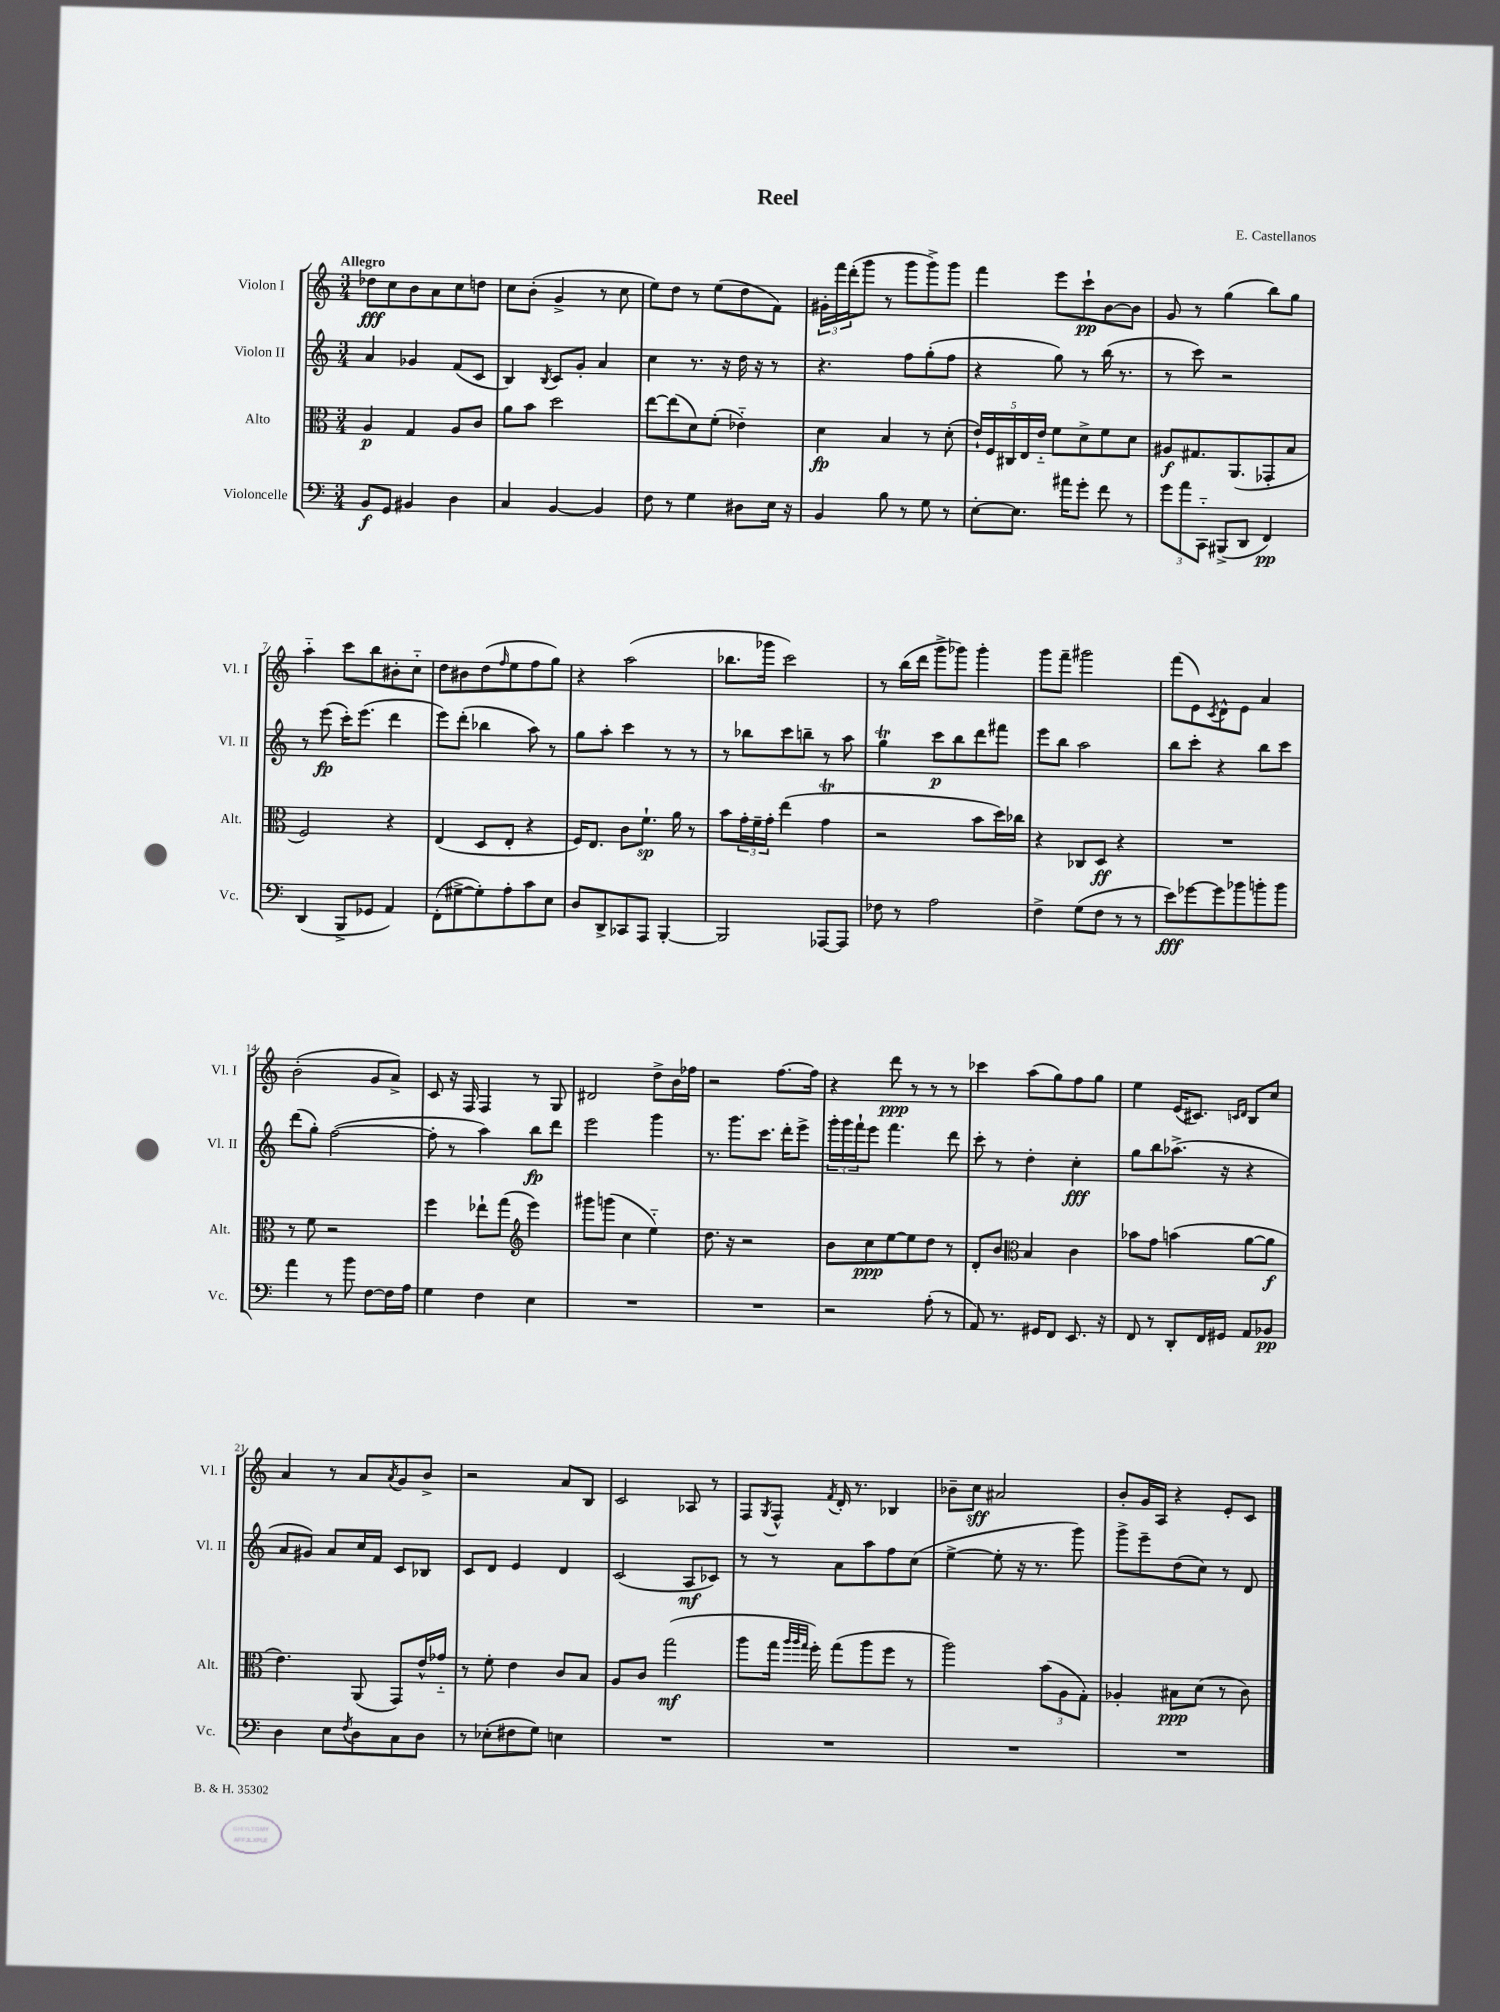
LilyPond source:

\header { title = "Reel" composer = "E. Castellanos" }
<<
\new StaffGroup <<
\new Staff = "s0" \with { instrumentName = "Violon I" shortInstrumentName = "Vl. I" } {
    \clef treble \key c \major \numericTimeSignature \time 3/4 \tempo "Allegro"
    des''8\fff c''8 b'8 a'8 c''8 d''8 |
    c''8 b'8-.( g'4-> r8 c''8 |
    e''8) d''8 r8 e''8( d''8 f'8) |
    \tuplet 3/2 { gis'16-. f'''16 d'''16-.( } g'''8 r8 g'''8 g'''8->) g'''8 |
    f'''4 e'''8 c'''8-!\pp b'8~ b'8 |
    g'8 r8 g''4( b''8) g''8 |
    a''4-_ c'''8 b''8 bis'8-. c''8-_ |
    d''8 bis'8 d''8( \grace { f''16 } e''8 f''8 g''8) |
    r4 a''2( |
    bes''8. ges'''16 c'''2) |
    r8 b''16( d'''16 g'''8-> ges'''8) ges'''4-. |
    g'''8 f'''8-- gis'''2 |
    f'''8( e'8) \acciaccatura { c'8 } d'8-^ e'8 a'4 |
    b'2-.( g'8 a'8->) |
    c'8 r16 f16 f4 r8 g8 |
    dis'2 d''8-> b'16 fes''16 |
    r2 f''8.~ f''16 |
    r4 d'''8\ppp r8 r8 r8 |
    ces'''4 a''8( g''8) f''8 g''8 |
    e''4 e'16( cis'8.) \grace { c'16 d'16 } b8 c''8 |
    a'4 r8 a'8 \acciaccatura { a'8 } g'8 b'8-> |
    r2 a'8 b8 |
    c'2 aes8 r8 |
    f8 \acciaccatura { g8 } f8-^ \acciaccatura { f'8 } d'16-. r8. bes4 |
    bes'8-- c''8\sff ais'2 |
    b'8-. g'16 a16 r4 e'8-. c'8 \bar "|." |
}
\new Staff = "s1" \with { instrumentName = "Violon II" shortInstrumentName = "Vl. II" } {
    \clef treble \key c \major \numericTimeSignature \time 3/4
    a'4 ges'4 f'8( c'8 |
    b4) \acciaccatura { b8 } c'8 g'8-. a'4 |
    c''4 r8. r16 d''16 r16 r8 |
    r4. f''8 g''8-.( f''8 |
    r4 g''8) r8 b''16( r8. |
    r8 c'''8) r2 |
    r8 e'''8\fp( c'''16-.) e'''8.( d'''4 |
    e'''8) d'''8-.( bes''4 a''8) r8 |
    g''8 a''8-. c'''4 r8 r8 |
    r8 bes''8 c'''8 b''8-- r8 a''8 |
    g''4\trill c'''8\p b''8 d'''8 fis'''8 |
    e'''8 b''8 a''2 |
    b''8 c'''8-. r4 b''8 c'''8 |
    d'''8( g''8-.) f''2~( |
    f''8-. r8 a''4) b''8\fp d'''8 |
    e'''2 g'''4 |
    r8. g'''8. c'''8. d'''16-. e'''8-> |
    \tuplet 3/2 { g'''16-. g'''16 f'''16-! } e'''8 f'''4. d'''8 |
    c'''8-. r8 d''4-. c''4-.\fff |
    g''8 b''8 aes''8.->( r16 r4 |
    a'8 gis'8) a'8 c''16 f'16 c'8 bes8 |
    c'8 d'8 e'4 d'4 |
    c'2( a8\mf ces'8) |
    r8 r8 a'8 a''8 f''8 c''8( |
    e''4~-> e''8-. r16 r8. g'''8) |
    g'''8-> e'''8-- d''8( c''8) r8 d'8 \bar "|." |
}
\new Staff = "s2" \with { instrumentName = "Alto" shortInstrumentName = "Alt." } {
    \clef alto \key c \major \numericTimeSignature \time 3/4
    a4\p g4 a8 c'8 |
    a'8 b'8 d''2 |
    e''8~ e''8( d'8) f'8-.( ees'4-_) |
    d'4\fp b4 r8 d'8-.( |
    \tuplet 5/4 { e'16-!) f16 cis16 e16 e'16-_ } f'8 d'8-> f'8 d'8 |
    ais8\f gis8. a,8.( ges,8-. b8 |
    f2) r4 |
    e4( d8 e8-. r4 |
    f16) e8. c'8 f'8.-!\sp a'16 r8 |
    b'8 \tuplet 3/2 { g'16-. f'16-- g'16-. } e''4( g'4\trill |
    r2 b'8 d''16) ces''16 |
    r4 ces8 d8\ff r4 |
    R2. |
    r8 f'8 r2 |
    f''4 ees''8-! g''8( \clef treble e'''4) |
    gis'''8 g'''8( c''4 e''4-_) |
    d''8. r16 r2 |
    b'8 c''8\ppp e''8~ e''8 d''8 r8 |
    d'8-. b'8 \clef alto b4 c'4 |
    bes'8 g'8 b'4( a'8~ a'8\f |
    e'4.) a,8( g,8) e'16-^ ges'16-_ |
    r8 f'8-. e'4 c'8 b8 |
    a8 c'8 g''2\mf( |
    a''8 g''16 \grace { a''32 a''32 g''32 } f''16-.) g''8( a''8 f''8 r8 |
    a''2) \tuplet 3/2 { b'8( a8 g8-.) } |
    aes4-. bis8\ppp d'8( r8 c'8) \bar "|." |
}
\new Staff = "s3" \with { instrumentName = "Violoncelle" shortInstrumentName = "Vc." } {
    \clef bass \key c \major \numericTimeSignature \time 3/4
    b,8\f g,8 bis,4 d4 |
    c4 b,4~ b,4 |
    f8 r8 g4 dis8 e16 r16 |
    b,4 b8 r8 g8 r8 |
    e8~-. e8. ais'16 g'8-. f'8 r8 |
    \tuplet 3/2 { g'8 a'8 c,8-_ } bis,,8->( d,8 f,4\pp) |
    d,4( b,,8-> ges,8 a,4) |
    f,8-.( gis8~-> gis8-.) a8-. c'8 e8 |
    d8 d,8-> ces,8 a,,8 b,,4~-. |
    b,,2 aes,,8~ aes,,8 |
    fes8 r8 a2 |
    f4-> g8( f8 r8 r8 |
    e'8\fff) ges'8~ ges'8 bes'8 b'8-. b'8 |
    a'4 r8 b'8 f8~ f16 a16 |
    g4 f4 e4 |
    R2. |
    R2. |
    r2 a8-.( r8 |
    a,8) r8. gis,16 f,8 e,8. r16 |
    f,8 r8 d,8-. f,16 gis,16 a,8 bes,8\pp |
    d4 e8 \acciaccatura { f8 } d8 c8 d8 |
    r8 ees8-.( fis8 g8) e4 |
    R2. |
    R2. |
    R2. |
    R2. \bar "|." |
}
>>
>>
